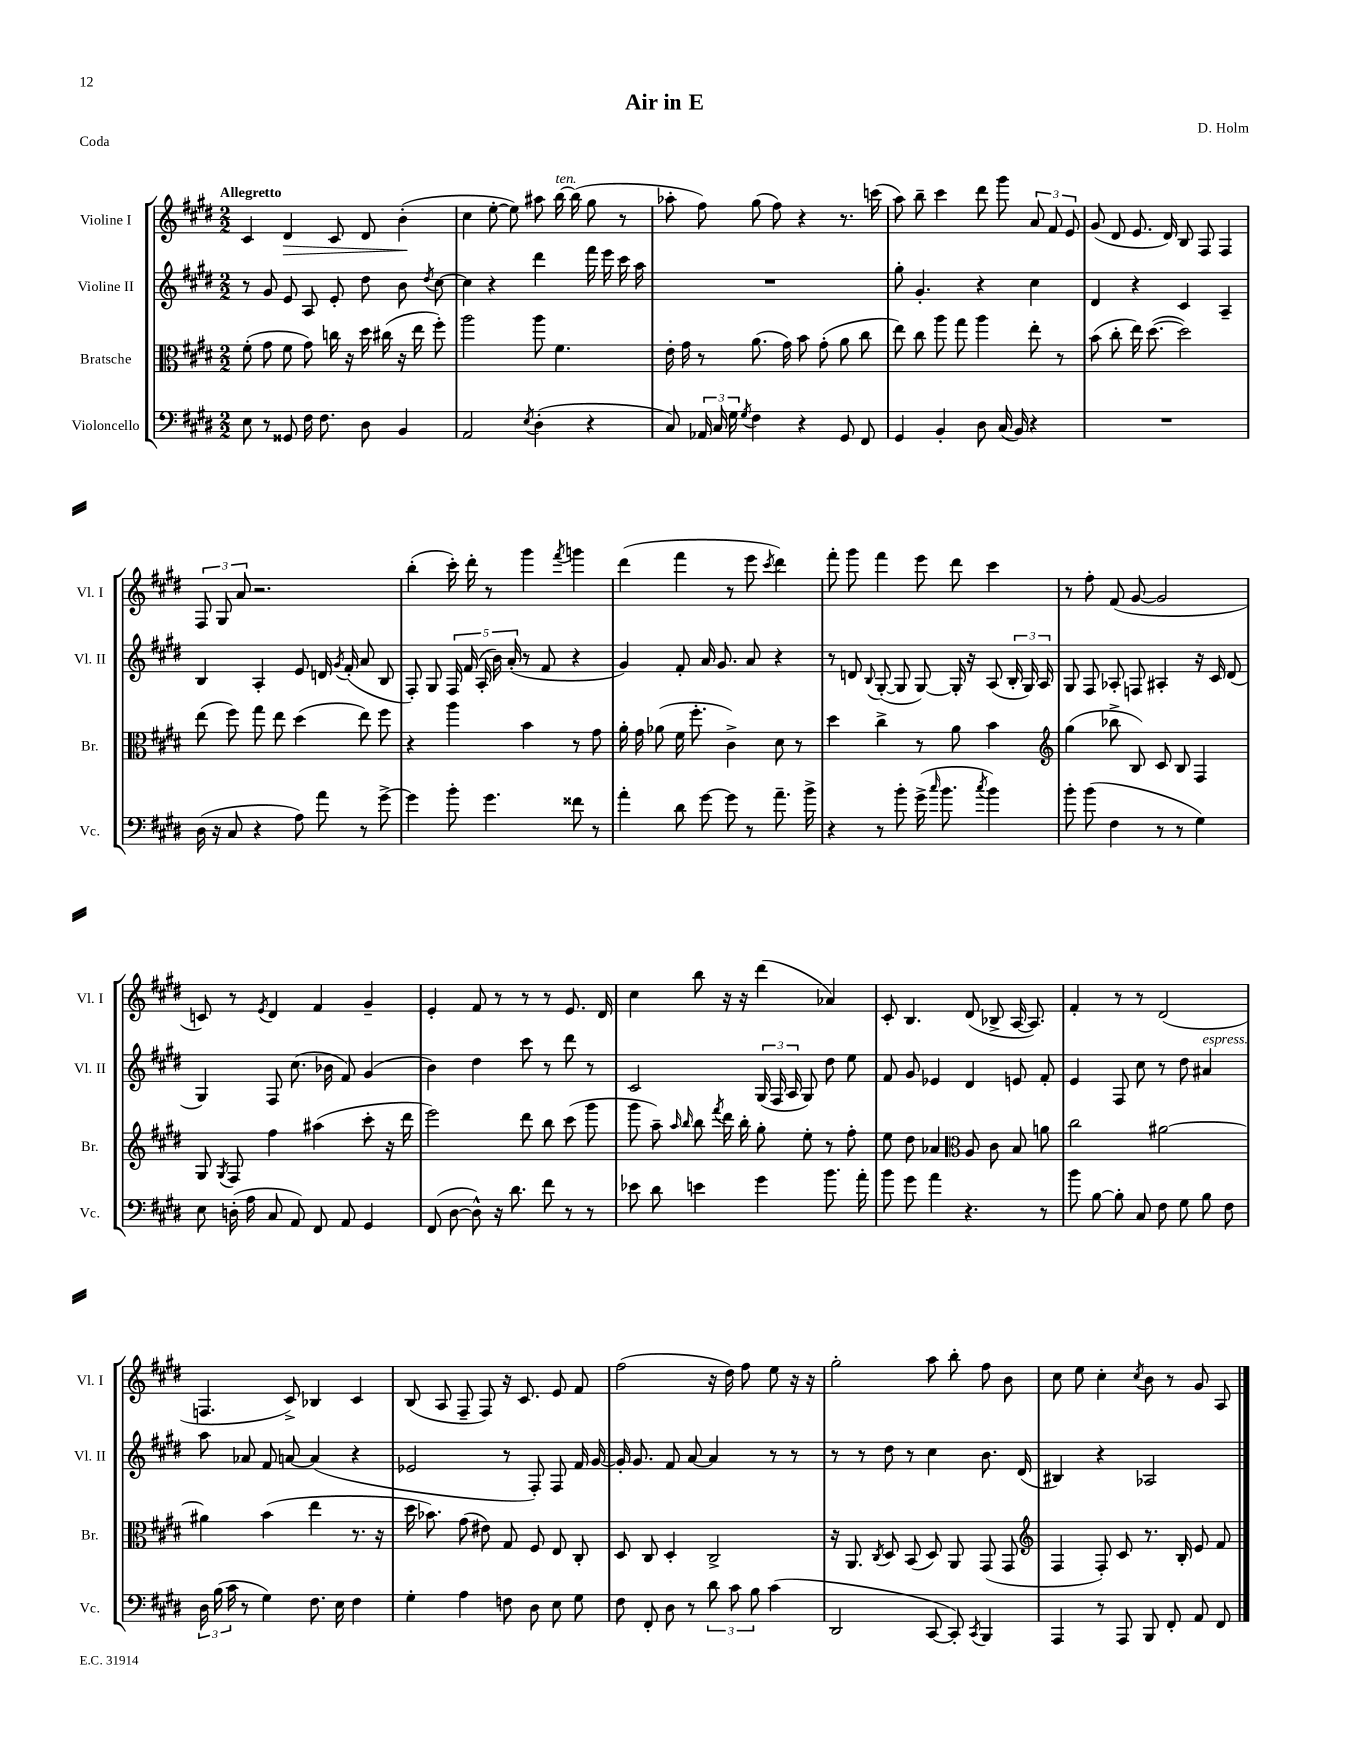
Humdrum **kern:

**kern	**kern	**kern	**kern
*staff4	*staff3	*staff2	*staff1
*clefF4	*clefC3	*clefG2	*clefG2
*k[f#c#g#d#]	*k[f#c#g#d#]	*k[f#c#g#d#]	*k[f#c#g#d#]
*M2/2	*M2/2	*M2/2	*M2/2
8E	(8f#'	8r	4c#
8r	8g#	8g#	.
8GG##	8f#	8e	4d#
16F#	8g#)	8A	.
8.F#	.	.	.
.	16cc	8e'	8c#
.	16r	.	.
8D#	16dd#	8dd#	8d#
.	(16cc#	.	.
4BB	16r	8b	(4b'
.	16ee	.	.
.	.	8qdd#	.
.	8ff#')	[8cc#	.
=	=	=	=
2AA	2aa	4cc#]	4cc#
.	.	4r	[8ee'
.	.	.	8ee])
8qE	.	.	.
(4D#'	8aa	4ddd#	8aa#
.	4.f#	.	[16bb
.	.	.	(16bb]
4r	.	16fff#	8gg#
.	.	16eee	.
.	.	16ccc#	8r
.	.	16aa	.
=	=	=	=
8C#)	16e'	1r	8aa-'
.	16g#	.	.
24AA-	8r	.	8ff#)
24C#	.	.	.
24G#	.	.	.
8qG#	.	.	.
4F#	(8.a	.	(8gg#
.	.	.	8ff#)
.	16g#)	.	.
4r	8b	.	4r
.	(8g#'	.	.
8GG#	8a	.	8.r
8FF#	8cc#	.	.
.	.	.	(16ccc
=	=	=	=
4GG#	8ee)	8gg#'	8aa)
.	8cc#	4.g#'	8bb~
4BB'	8aa	.	4ccc#
.	8gg#	.	.
8D#	4aa	4r	8ddd#
(16C#	.	.	8ggg#
16BB)	.	.	.
4r	8ee'	4cc#	12a
.	.	.	12f#
.	8r	.	.
.	.	.	12e
=	=	=	=
1r	(8b	4d#	(8g#
.	8cc#'	.	8d#
.	16ee)	4r	8.e
.	([8.dd#	.	.
.	.	.	16d#)
.	2dd#])	4c#	8B
.	.	.	8F#
.	.	4A~	4F#
=	=	=	=
(16D#	(8ee	4B	12F#
16r	.	.	.
.	.	.	12G#
8C#	8ff#)	.	.
.	.	.	12a
4r	8gg#	4A'	2.r
.	8ee	.	.
8A)	(4dd#	8e	.
8a	.	16d	.
.	.	8qg#	.
.	.	(16f#'	.
8r	8ee)	8a	.
[8g#^	8ff#	8B	.
=	=	=	=
4g#]	4r	8F#')	(4bb'
.	.	8G#	.
8b'	4aa	20F#	16ccc#')
.	.	(20f#	.
.	.	.	16ddd#'
.	.	20A'	.
4.g#	.	.	8r
.	.	20b)	.
.	.	(20a'	.
.	4b	8r	4ggg#
.	.	8f#	.
.	.	.	8qfff#
8f##	8r	4r	4ggg
8r	8g#	.	.
=	=	=	=
4a'	16a'	4g#)	(4ddd#
.	16g#	.	.
.	(8a-	.	.
8d#	16f#	8f#'	4fff#
.	8.ff#'	.	.
[8g#	.	16a	.
.	.	8.g#	.
8g#]	4c#^)	.	8r
8r	.	8a	8eee
.	.	.	8qccc#
8.a~	8d#	4r	4ddd#)
.	8r	.	.
16b^	.	.	.
=	=	=	=
4r	4dd#	8r	8fff#'
.	.	8d	8ggg#
.	.	8qqB	.
8r	4cc#^	([8G#'	4fff#
8b'	.	8G#]	.
(16g#^	8r	[8G#)	8eee
16qqcc#	.	.	.
8.b	.	.	.
.	8a	16G#']	8ddd#
.	.	16r	.
8qcc#	.	.	.
4b)	4b	(8A	4ccc#
.	.	24B'	.
.	.	24G#)	.
.	.	24A	.
=	=	=	=
*	*clefG2	*	*
8b'	(4gg#	8G#	8r
(8b	.	8F#	8ff#'
4F#	8bb-^	8A-'	(8f#
.	8B)	8F	[8g#
8r	8c#	4A#'	2g#]
8r	8B	.	.
4G#)	4F#	16r	.
.	.	16c#	.
.	.	(8d#	.
=	=	=	=
8E	8G#	4G#)	8c)
.	8qG#	.	.
(16D'	8F#	.	8r
16A	.	.	.
.	.	.	8qe
8C#	4ff#	8F#	4d#
8AA)	.	(8.cc#	.
8FF#	(4aa#	.	4f#
.	.	16b-	.
8AA	.	8f#)	.
4GG#	8ccc#'	(4g#	4g#~
.	16r	.	.
.	16ddd#	.	.
=	=	=	=
(8FF#	2eee)	4b)	4e'
[8D#	.	.	.
8D#^^])	.	4dd#	8f#
16r	.	.	8r
8.d#	.	.	.
.	8ddd#	8ccc#	8r
8f#	8bb	8r	8r
8r	(8ccc#	8ddd#	8.e
8r	8ggg#	8r	.
.	.	.	16d#
=	=	=	=
8e-	8ggg#	2c#	4cc#
8d#	8aa~)	.	.
.	16qqaa	.	.
.	16qqbb	.	.
4e	8bb	.	8bb
.	8qfff#	.	.
.	16ddd#	.	16r
.	16bb'	.	16r
4g#	8gg#'	(24G#	(4ddd#
.	.	24F#	.
.	.	24A	.
.	8ee'	8G#)	.
8.b	8r	8dd#	4a-)
.	8ff#'	8ee	.
16a'	.	.	.
=	=	=	=
8b	8ee	8f#	8c#'
8g#	8dd#	8g#	4.B
4a	4a-	4e-	.
*	*clefC3	*	*
4.r	8A	4d#	(8d#
.	8c#	.	8B-^
.	8B	8e	[16A
.	.	.	8.A])
8r	8a	8f#'	.
=	=	=	=
8b	2cc#	4e	4f#'
[8B	.	.	.
8B']	.	8F#	8r
8C#	.	8cc#	8r
8F#	[2a#	8r	(2d#
8G#	.	8dd#	.
8B	.	4a#	.
8F#	.	.	.
=	=	=	=
24D#	4a#]	8aa	4.F
(24B	.	.	.
24c#	.	.	.
8r	.	8a-	.
4G#)	(4b	8f#	.
.	.	[8a	8c#^)
8.F#	4ee	(4a]	4B-
16E	.	.	.
4F#	8.r	4r	4c#
.	16r	.	.
=	=	=	=
4G#'	16dd#	2e-	(8B
.	8.b-)	.	.
.	.	.	8A
4A	(8g#	.	8F#~
.	8e#)	.	8F#)
8F	8G#	8r	16r
.	.	.	8.c#
8D#	8F#	8F#')	.
8E	8E	8F#	8e
8G#	8C#'	16f#	8f#
.	.	[16g#	.
=	=	=	=
8F#	8D#	16g#']	(2ff#
.	.	8.g#	.
8FF#'	8C#	.	.
8D#	4D#'	8f#	.
8r	.	[8a	.
12d#	2C#^	4a]	16r
.	.	.	16dd#)
12c#	.	.	.
.	.	.	8ff#
12B	.	.	.
(4c#	.	8r	8ee
.	.	8r	16r
.	.	.	16r
=	=	=	=
2DD#	16r	8r	2gg#'
.	8.AA	.	.
.	.	8r	.
.	8qC#	.	.
.	8D#	8dd#	.
.	(8BB	8r	.
[8CC#	8D#)	4cc#	8aa
8CC#'])	8AA	.	8bb'
8qCC#	.	.	.
4BBB	(8GG#	8.b	8ff#
.	8GG#	.	8b
.	.	(16d#	.
=	=	=	=
*	*clefG2	*	*
4AAA	4F#	4B#)	8cc#
.	.	.	8ee
8r	8F#')	4r	4cc#'
8AAA	8c#	.	.
.	.	.	8qcc#
8BBB	8.r	2A-	8b
8FF#'	.	.	8r
.	16B'	.	.
8AA	8e	.	8g#
8FF#	8f#	.	8A
==	==	==	==
*-	*-	*-	*-
